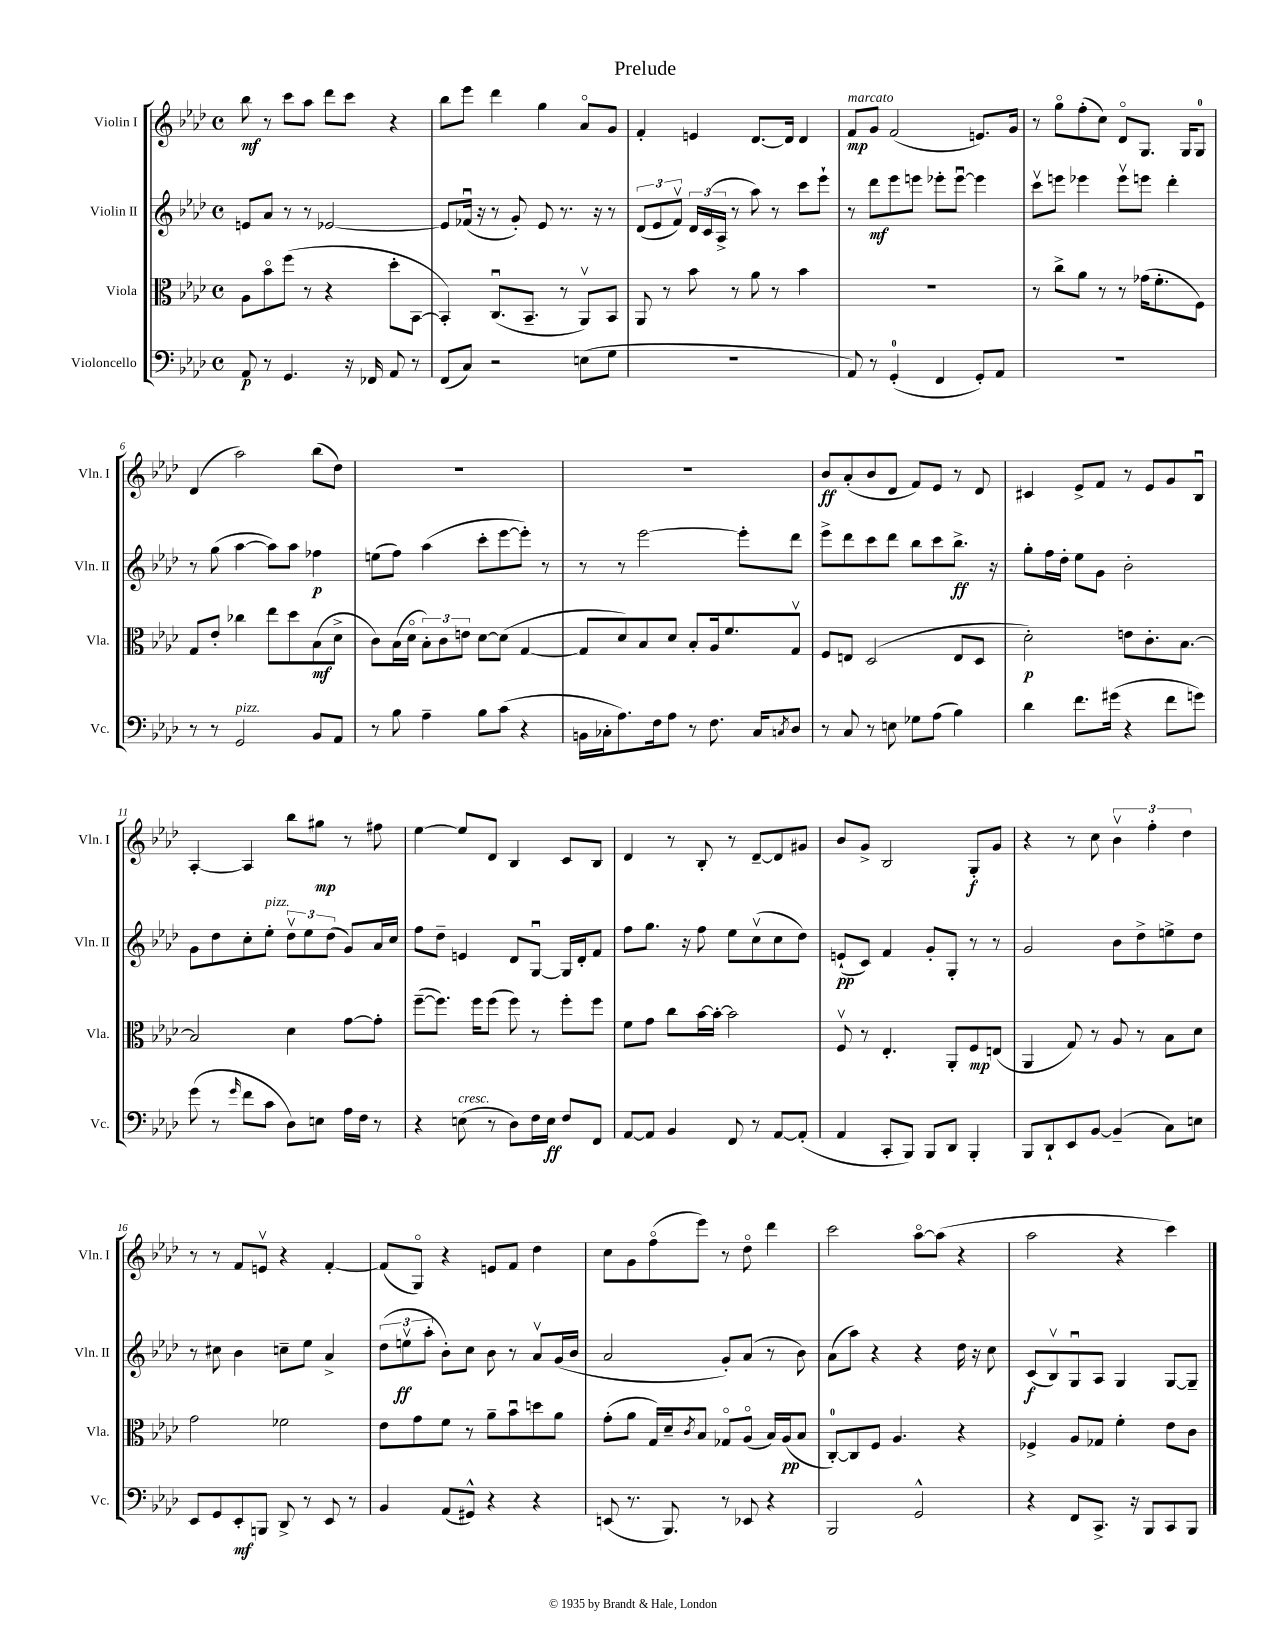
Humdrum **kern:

**kern	**kern	**kern	**kern
*staff4	*staff3	*staff2	*staff1
*clefF4	*clefC3	*clefG2	*clefG2
*k[b-e-a-d-]	*k[b-e-a-d-]	*k[b-e-a-d-]	*k[b-e-a-d-]
*M4/4	*M4/4	*M4/4	*M4/4
*met(c)	*met(c)	*met(c)	*met(c)
8AA-	8A-	8e	8bb-
8r	8b-o	8a-	8r
4.GG	(8ff	8r	8ccc
.	8r	8r	8aa-
.	4r	[2e-	8ddd-
16r	.	.	8ccc
16FF-	.	.	.
8AA-	8dd-'	.	4r
8r	[8BB-	.	.
=	=	=	=
(8FF	4BB-'])	8e-]	8bb-
8C)	.	(16f-u	8eee-
.	.	16r	.
2r	(8.Cu	8r	4ddd-
.	.	8g')	.
.	8.BB-~	.	.
.	.	8e-	4gg
.	8r	8.r	.
(8E	8AA-v)	.	8a-o
.	.	16r	.
8G	8BB-	8r	8g
=	=	=	=
1r	8AA-	(12d-	4f'
.	.	12e-	.
.	8r	.	.
.	.	12fv)	.
.	8b-	24d-	4e
.	.	(24c	.
.	.	24A-^	.
.	8r	8r	.
.	8a-	8aa-)	[8.d-
.	8r	8r	.
.	.	.	16d-]
.	4b-	8ccc	4d-
.	.	8eee-`	.
=	=	=	=
8AA-)	1r	8r	8f
8r	.	8ddd-	8g
(4GG'	.	8eee-	(2f
.	.	8eee	.
4FF	.	8eee-'	.
.	.	[8eee-u	.
8GG')	.	4eee-]	8.e)
8AA-	.	.	.
.	.	.	16g
=	=	=	=
1r	8r	8cccv	8r
.	8cc^	8eee	8ggo
.	8a-	4eee-	(8ff'
.	8r	.	8cc)
.	8r	8eee-v	8d-o
.	(16g-	8eee	8.G
.	8.f'	.	.
.	.	4ddd-'	.
.	.	.	16G
.	8F)	.	8G
=	=	=	=
8r	8G	8r	(4d-
8r	8e-'	(8gg	.
2GG	4cc-	[4aa-	2aa-)
.	8ee-	8aa-])	.
.	8dd-	8aa-	.
8BB-	(8B-	4ff-	(8bb-
8AA-	8d-^	.	8dd-)
=	=	=	=
8r	8c)	(8ee	1r
8B-	(16B-	8ff)	.
.	16d-o	.	.
4A-~	12B-')	(4aa-	.
.	12c	.	.
.	12e	.	.
8B-	[8d-	8ccc'	.
(8c	(8d-]	[8eee-	.
4r	[4G	8eee-'])	.
.	.	8r	.
=	=	=	=
16BB	8G]	8r	1r
16C-'	.	.	.
8.A-)	8d-)	8r	.
.	8B-	[2eee-	.
16F	.	.	.
8A-	8d-	.	.
8r	8B-'	.	.
8.F	16A-	.	.
.	8.f	.	.
.	.	8eee-']	.
16C-	.	.	.
8qC	.	.	.
8D-	8Gv	8ddd-	.
=	=	=	=
8r	8F	8eee-^	8b-
8C	8E	8ddd-	(8a-'
8r	(2D-	8ccc	8b-
8E	.	8ddd-	8d-
8G-	.	8bb-	8f)
(8A-	.	8ccc	8e-
4B-)	8E	8.bb-^	8r
.	8D-	.	8d-
.	.	16r	.
=	=	=	=
4d-	2d-')	8gg'	4c#
.	.	16ff	.
.	.	16dd-'	.
8.f	.	8ee-	8e-^
.	.	8g	8f
(16g#	.	.	.
4r	8e	2b-'	8r
.	8.c'	.	8e-
8f	.	.	8g
.	[8.B-	.	.
8g)	.	.	8B-u
=	=	=	=
(8g	2B-]	8g	[4A-'
8r	.	8dd-	.
16qqg	.	.	.
8f	.	8cc'	4A-]
8c	.	8ee-'	.
8D-)	4d-	12dd-v	8bb-
.	.	12ee-	.
8E	.	.	8gg#
.	.	(12dd-	.
16A-	[8g	8g)	8r
16F	.	.	.
8r	8g']	16a-	8ff#
.	.	16cc	.
=	=	=	=
4r	([8ff~	8ff	[4ee-
.	8.ff])	8dd-~	.
(8E	.	4e	8ee-]
.	16ff	.	.
8r	(8ff	.	8d-
8D-)	8ff)	8d-	4B-
16F	8r	[8Gu	.
16E	.	.	.
8F	8ff'	16G]	8c
.	.	16d-'	.
8FF	8ff	8f	8B-
=	=	=	=
[8AA-	8f	8ff	4d-
8AA-]	8g	8.gg	.
4BB-	8cc	.	8r
.	.	16r	.
.	[16b-	8ff	8B-'
.	16b-'_	.	.
8FF	2b-]	8ee-	8r
8r	.	(8ccv	[8d-~
[8AA-	.	8cc	8d-]
(8AA-']	.	8dd-)	8g#
=	=	=	=
4AA-	8Fv	(8e`	8b-
.	8r	8c)	8g^
8CC'	4.E-'	4f	2B-
8BBB-)	.	.	.
8BBB-	.	8g'	.
8DD-	8AA-'	8G'	.
4BBB-'	8F	8r	8G'
.	(8E	8r	8g
=	=	=	=
8BBB-	4AA-	2g	4r
8DD-`	.	.	.
8EE-	8G)	.	8r
[8BB-	8r	.	8cc
(4BB-~]	8A-	8b-	6b-v
.	8r	8dd-^	.
.	.	.	6ff'
8C)	8B-	8ee^	.
.	.	.	6dd-
8E	8d-	8dd-	.
=	=	=	=
8EE-	2g	8r	8r
8GG	.	8cc#	8r
8EE-'	.	4b-	8f
8BBB	.	.	8ev
8DD-^	2f-	8cc~	4r
8r	.	8ee-	.
8EE-	.	4a-^	[4f'
8r	.	.	.
=	=	=	=
4BB-	8e-	(12dd-	(8f]
.	.	12eev	.
.	8g	.	8Go)
.	.	12aa-'	.
(8AA-	8f	8b-')	4r
8GG#^^)	8r	8cc	.
4r	8a-~	8b-	8e
.	8b-u	8r	8f
4r	8dd	8a-v	4dd-
.	8a-	(16g	.
.	.	16b-	.
=	=	=	=
(8EE	(8g'	2a-	8cc
8.r	8a-	.	8g
.	16G)	.	(8ffo
8.BBB-)	16d-~	.	.
.	8qc	.	.
.	8B-	.	8eee-)
8r	8G-o	8g')	8r
8EE-	(8A-o	(8a-	8dd-o
4r	16B-)	8r	4ddd-
.	(16A-	.	.
.	8B-	8b-)	.
=	=	=	=
2BBB-	[8C')	(8a-	2ccc
.	8C]	8aa-)	.
.	8F	4r	.
.	4.A-	.	.
2GG^^	.	4r	[8aa-o
.	.	.	(8aa-]
.	4r	16dd-	4r
.	.	16r	.
.	.	8cc	.
=	=	=	=
4r	4F-^	(8c	2aa-
.	.	8B-v)	.
8FF	8A-	8Gu	.
8.CC^	8G-	8A-	.
.	4f'	4G	4r
16r	.	.	.
8BBB-	.	.	.
8CC	8e-	[8G	4ccc)
8BBB-	8c	8G~]	.
==	==	==	==
*-	*-	*-	*-
